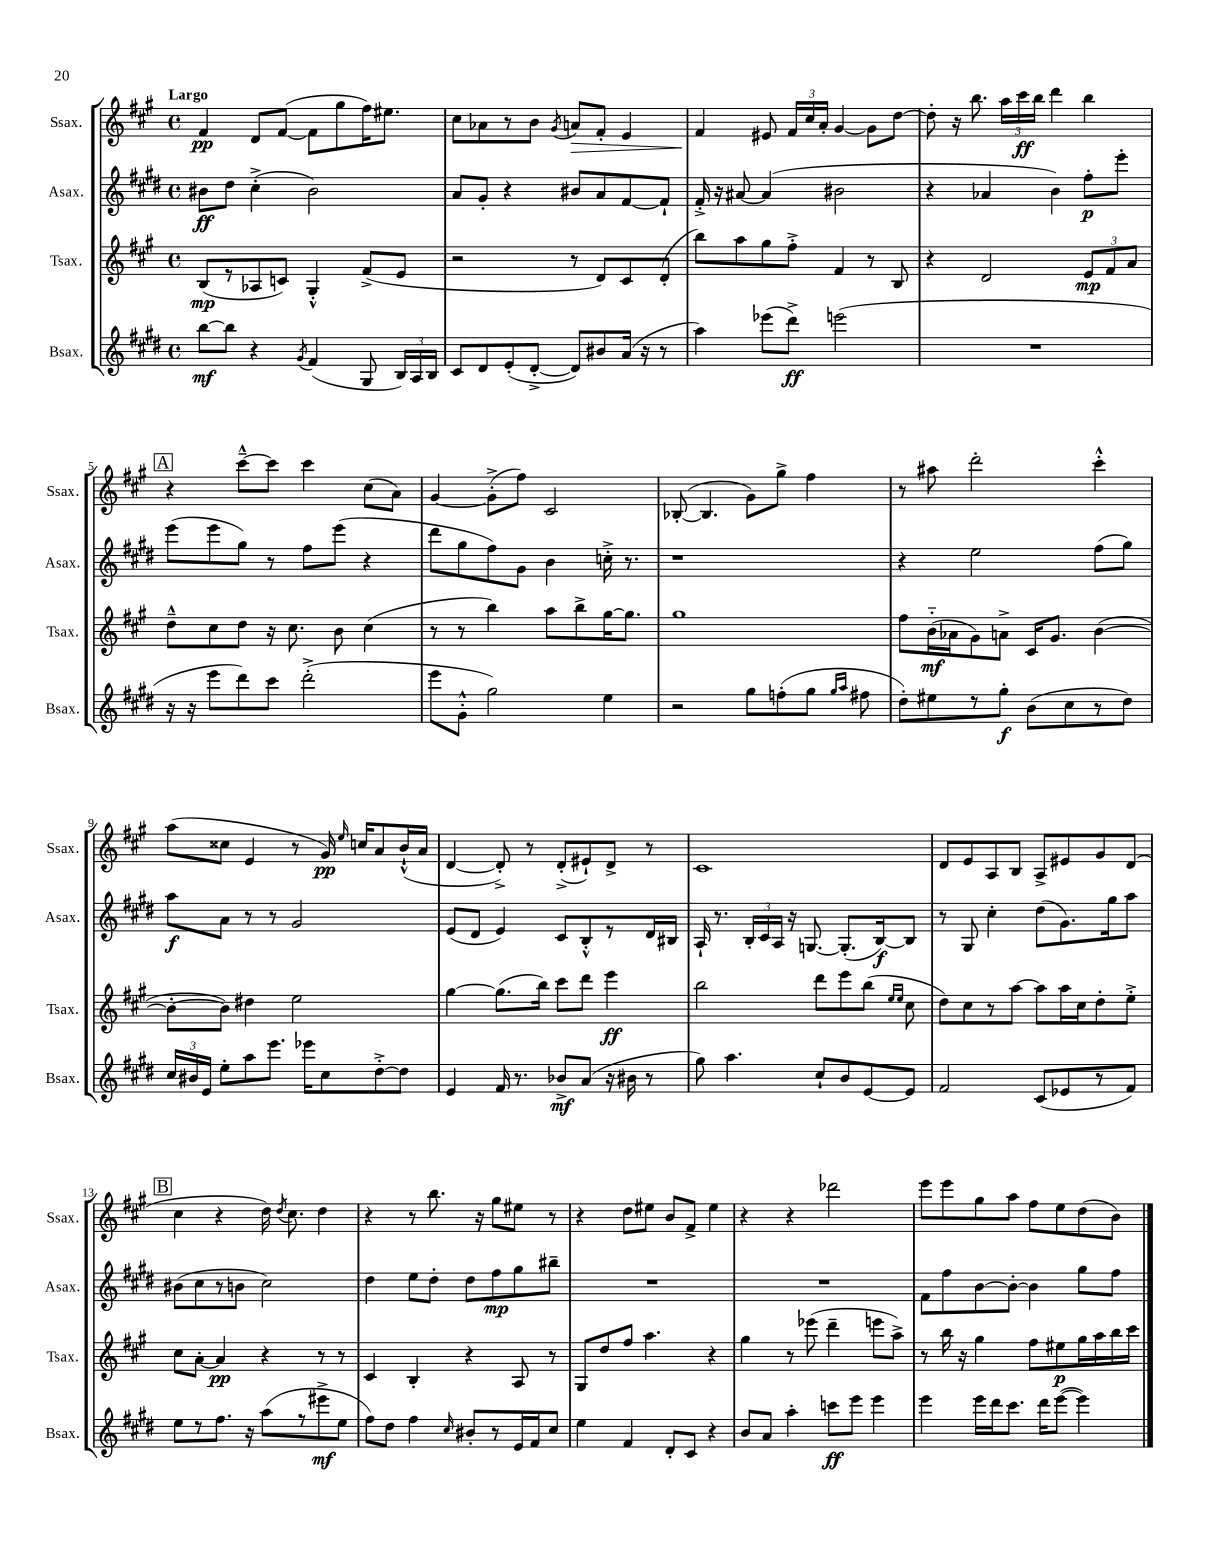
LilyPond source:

<<
\new StaffGroup <<
\new Staff = "s0" \with { instrumentName = "Ssax." shortInstrumentName = "Ssax." } {
    \clef treble \key a \major \defaultTimeSignature \time 4/4 \tempo "Largo"
    \autoBeamOff fis'4\pp d'8[ fis'8]~( fis'8[ gis''8 fis''16) eis''8.] |
    cis''8[ aes'8 r8 b'8] \acciaccatura { gis'8 } a'8[\> fis'8]-. e'4 |
    fis'4\! eis'8 \tuplet 3/2 { fis'16[ cis''16 a'16]-. } gis'4~ gis'8[ d''8]~ |
    d''8-. r16 b''8. \tuplet 3/2 { a''16[ cis'''16\ff b''16] } d'''4 b''4 |
    \mark \markup { \box "A" } r4 cis'''8[~---^ cis'''8] cis'''4 cis''8[( a'8]) |
    gis'4~ gis'8[-.->( fis''8]) cis'2 |
    bes8~-.( bes4. gis'8[) gis''8]-> fis''4 |
    r8 ais''8 d'''2-. cis'''4-.-^ |
    a''8[( cisis''8] e'4 r8 gis'16\pp) \grace { e''16 } c''16[ a'8 b'16-!-^( a'16] |
    d'4~ d'8-.->) r8 d'8[-.->( eis'8-!) d'8]-> r8 |
    cis'1 |
    d'8[ e'8 a8 b8] a8[-> eis'8 gis'8 d'8]( |
    \mark \markup { \box "B" } cis''4 r4 d''16) \acciaccatura { d''8 } cis''8. d''4 |
    r4 r8 b''8. r16 gis''8[ eis''8] r8 |
    r4 d''8[ eis''8] b'8[ fis'8]-> eis''4 |
    r4 r4 des'''2 |
    e'''8[ e'''8 gis''8 a''8] fis''8[ e''8 d''8( b'8]) \bar "|." |
}
\new Staff = "s1" \with { instrumentName = "Asax." shortInstrumentName = "Asax." } {
    \clef treble \key e \major \defaultTimeSignature \time 4/4
    \autoBeamOff bis'8[\ff dis''8] cis''4-.->( bis'2) |
    a'8[ gis'8]-. r4 bis'8[ a'8 fis'8~ fis'8]-! |
    fis'16-.-> r16 ais'8~ ais'4( bis'2 |
    r4 aes'4 b'4) fis''8[-.\p e'''8]-. |
    \mark \markup { \box "A" } e'''8[( e'''8 gis''8]) r8 fis''8[ e'''8]( r4 |
    dis'''8[ gis''8 fis''8) gis'8] b'4 c''16-.-> r8. |
    r1 |
    r4 e''2 fis''8[( gis''8]) |
    a''8[\f a'8] r8 r8 gis'2 |
    e'8[( dis'8] e'4) cis'8[ b8-.-^ r8 dis'16 bis16] |
    a16-! r8. \tuplet 3/2 { b16[-. cis'16 a16] } r16 g8.~ g8.[-.( b16~\f) b8] |
    r8 gis8 cis''4-. dis''8[( gis'8.) gis''16 a''8] |
    \mark \markup { \box "B" } bis'8[( cis''8 r8 b'8] cis''2) |
    dis''4 e''8[ dis''8]-. dis''8[ fis''8\mp gis''8 bis''8]-- |
    R1 |
    R1 |
    fis'8[ fis''8 b'8~ b'8]~-. b'4 gis''8[ fis''8] \bar "|." |
}
\new Staff = "s2" \with { instrumentName = "Tsax." shortInstrumentName = "Tsax." } {
    \clef treble \key a \major \defaultTimeSignature \time 4/4
    \autoBeamOff b8[\mp( r8 aes8 c'8]) gis4-.-^ fis'8[->( e'8] |
    r2 r8 d'8[) cis'8 d'8]-.( |
    b''8[) a''8 gis''8 fis''8]-.-> fis'4 r8 b8 |
    r4 d'2 \tuplet 3/2 { e'8[\mp fis'8 a'8] } |
    \mark \markup { \box "A" } d''8[---^ cis''8 d''8] r16 cis''8. b'8 cis''4( |
    r8 r8 b''4) a''8[ b''8-> gis''16~ gis''8.] |
    gis''1 |
    fis''8[ b'16-_\mf( aes'16 gis'8) a'8]-> cis'16[ gis'8.] b'4~( |
    b'8[~-. b'8]) dis''4 e''2 |
    gis''4~ gis''8.[( b''16]) cis'''8[ d'''8] e'''4\ff |
    b''2 d'''8[ e'''8 b''8]( \grace { e''16[ e''16] } cis''8 |
    d''8[) cis''8 r8 a''8]~ a''8[ a''16 cis''16 d''8-. e''8]-.-> |
    \mark \markup { \box "B" } cis''8[ a'8]~-. a'4\pp r4 r8 r8 |
    cis'4 b4-. r4 a8 r8 |
    gis8[ d''8 fis''8] a''4. r4 |
    gis''4 r8 ees'''8( d'''4-- e'''8[ a''8]->) |
    r8 b''16 r16 gis''4 fis''8[ eis''8\p gis''16 a''16 b''16 cis'''16] \bar "|." |
}
\new Staff = "s3" \with { instrumentName = "Bsax." shortInstrumentName = "Bsax." } {
    \clef treble \key e \major \defaultTimeSignature \time 4/4
    \autoBeamOff b''8[~\mf b''8] r4 \acciaccatura { gis'8 } fis'4( gis8 \tuplet 3/2 { b16[) a16 b16] } |
    cis'8[ dis'8 e'8-.( dis'8]~-.-> dis'8[) bis'8 a'16]( r16 r8 |
    a''4) ees'''8[( dis'''8]->\ff) e'''2( |
    R1 |
    \mark \markup { \box "A" } r16 r16 e'''8[ dis'''8) cis'''8] dis'''2-.->( |
    e'''8[ gis'8]-.-^ gis''2) e''4 |
    r2 gis''8[ f''8-.( gis''8] \grace { gis''16[ a''16] } fis''8 |
    dis''8[-.) eis''8 r8 gis''8]-.\f b'8[( cis''8 r8 dis''8]) |
    \tuplet 3/2 { cis''16[ bis'16 e'16] } e''8[-. a''8 e'''8.] ees'''16[ cis''8 dis''8~-.-> dis''8] |
    e'4 fis'16 r8. bes'8[->\mf a'8]( r16 bis'16 r8 |
    gis''8) a''4. cis''8[-! b'8 e'8~ e'8] |
    fis'2 cis'8[( ees'8 r8 fis'8]) |
    \mark \markup { \box "B" } e''8[ r8 fis''8.] r16 a''8[( r8 eis'''8->\mf e''8] |
    fis''8[) dis''8] fis''4 \grace { cis''16 } bis'8[-. r8 e'16 fis'16 cis''8] |
    e''4 fis'4 dis'8[-. cis'8] r4 |
    b'8[ a'8] a''4-. c'''8[\ff e'''8] e'''4 |
    e'''4 e'''16[ dis'''16 cis'''8.] dis'''16[ e'''8]~( e'''4) \bar "|." |
}
>>
>>
